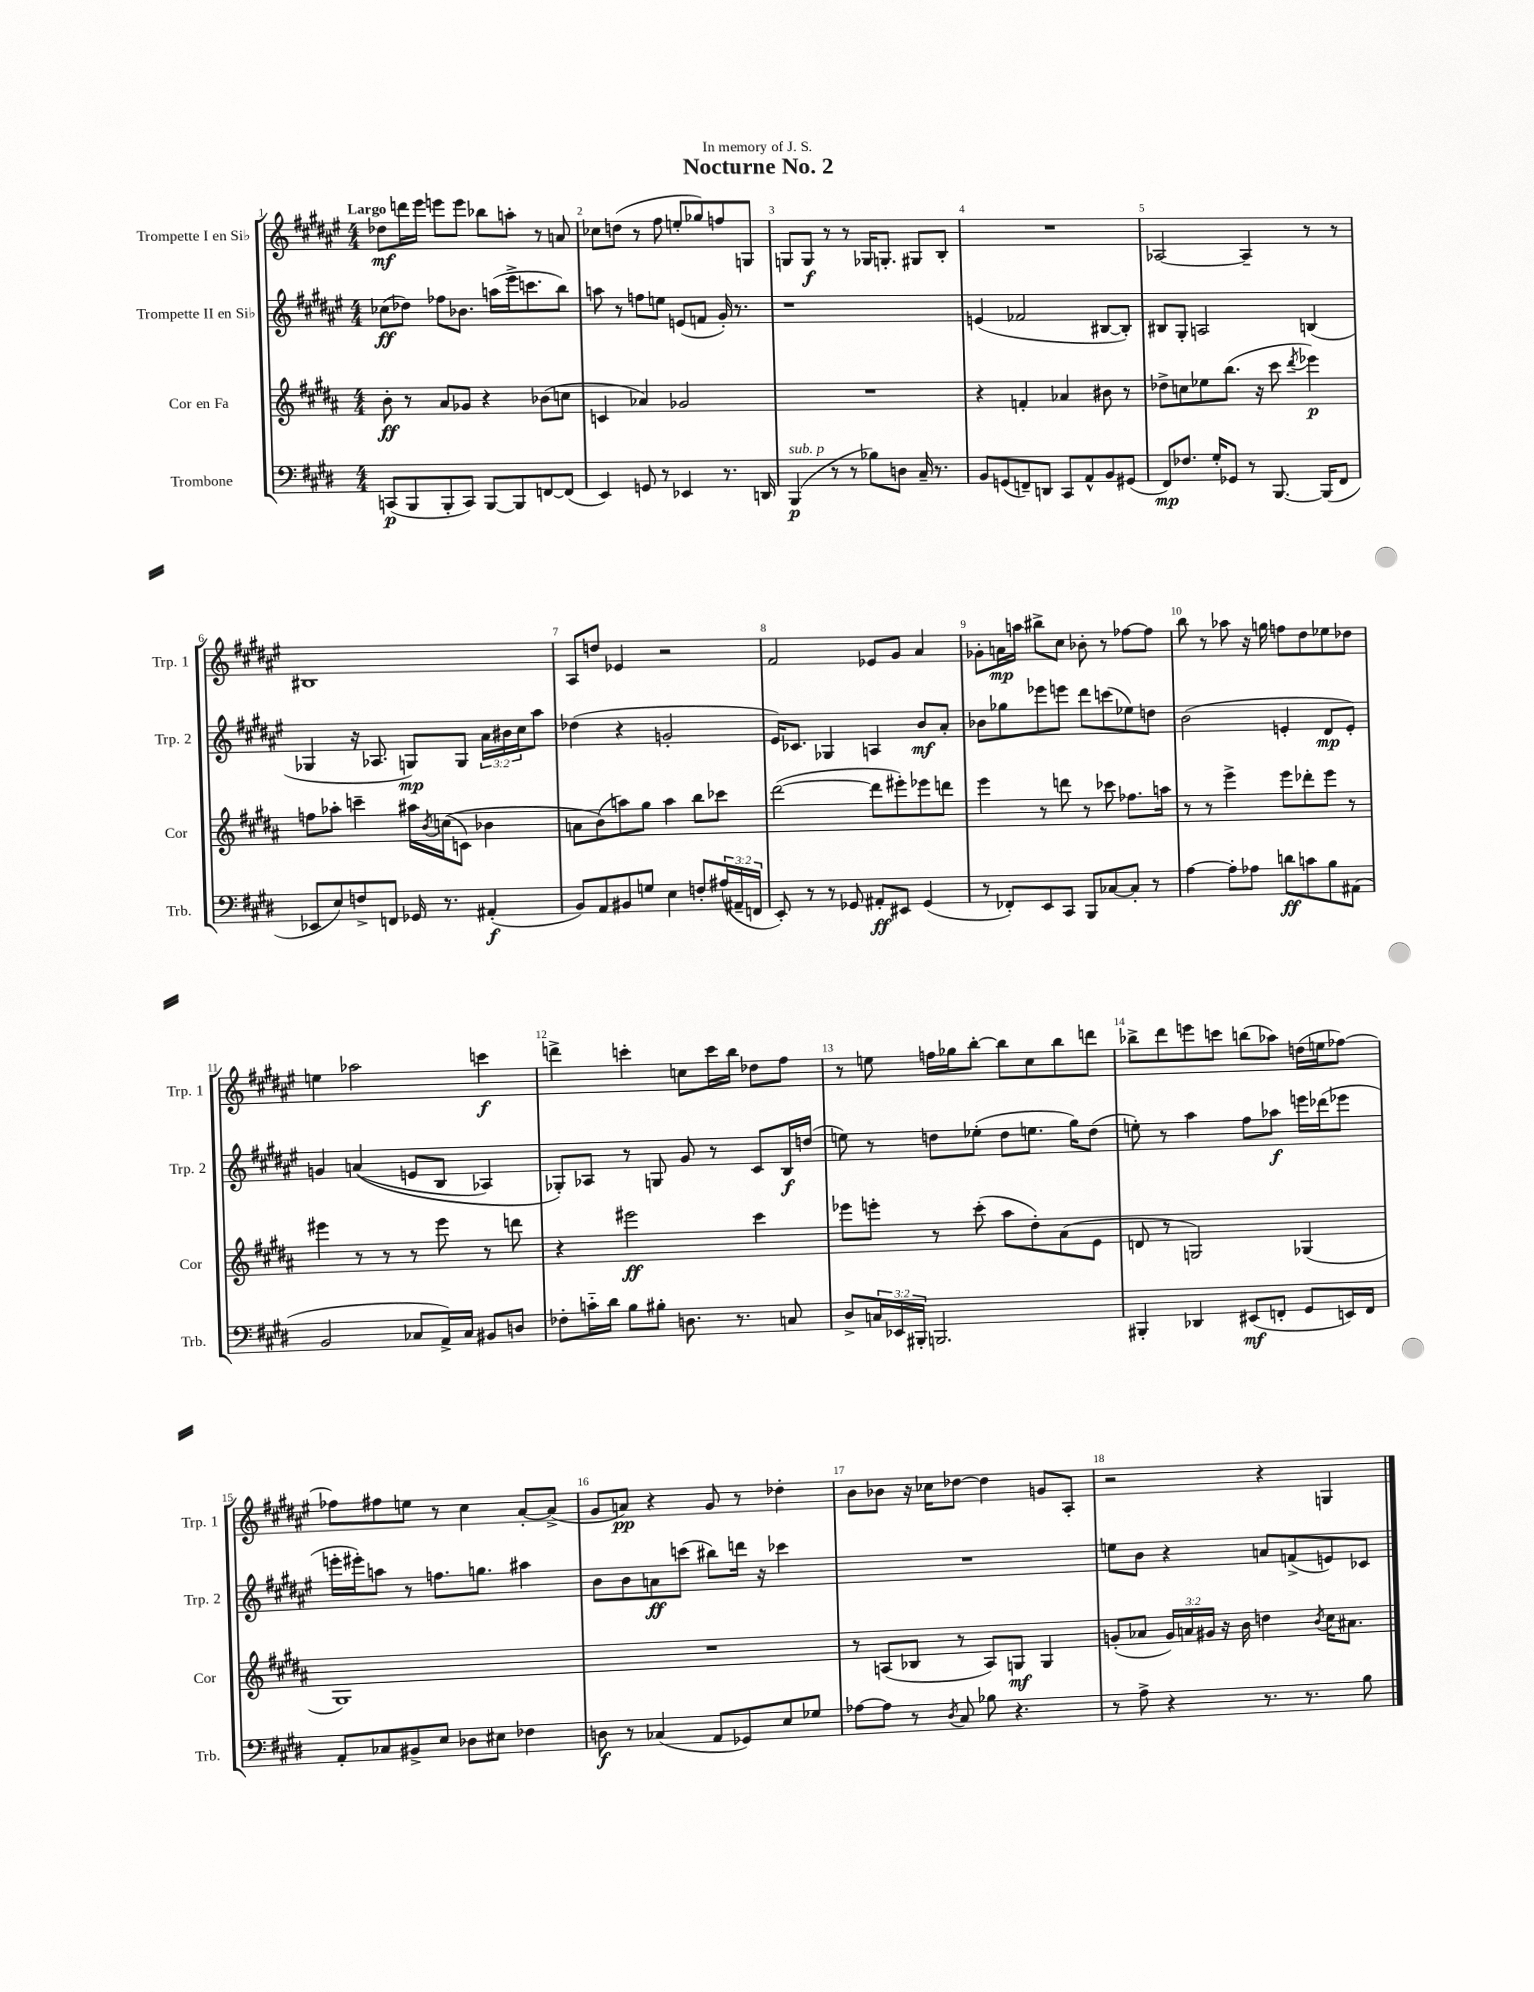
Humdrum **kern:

**kern	**dynam	**kern	**dynam	**kern	**dynam	**kern	**dynam
*part4	*part4	*part3	*part3	*part2	*part2	*part1	*part1
*staff4	*staff4	*staff3	*staff3	*staff2	*staff2	*staff1	*staff1
*I"Trombone	*	*I"Cor en Fa	*	*I"Trompette II en Si♭	*	*I"Trompette I en Si♭	*
*I'Trb.	*	*I'Cor	*	*I'Trp. 2	*	*I'Trp. 1	*
*clefF4	*	*clefG2	*	*clefG2	*	*clefG2	*
*k[f#c#g#d#]	*	*k[f#c#g#d#a#]	*	*k[f#c#g#d#a#e#]	*	*k[f#c#g#d#a#e#]	*
*M4/4	*	*M4/4	*	*M4/4	*	*M4/4	*
=1	=1	=1	=1	=1	=1	=1	=1
!	!	!	!	!	!	!LO:TX:a:B:t=Largo	!
(8CCn/L	p	8b'\	ff	(8cc-X\L	ff	8dd-X\L	mf
8BBB/	.	8r	.	8dd-X\J)	.	16dddn\L	.
.	.	.	.	.	.	16eee#\JJ	.
8BBB'/	.	8a#/L	.	8ff-X\L	.	8eeen\L	.
8CC/J)	.	8g-X/J	.	8.b-X\J	.	8eee\J	.
[8BBB/L	.	4r	.	.	.	8bb-X\L	.
.	.	.	.	(16aan\LL	.	.	.
8BBB/]	.	.	.	16eee#^\J	.	8aan'\J	.
.	.	.	.	8.cccn\	.	.	.
[8FFn/	.	(8b-X\L	.	.	.	8r	.
(8FF/J]	.	8ccn\J	.	8bb\J)	.	8an/	.
=2	=2	=2	=2	=2	=2	=2	=2
4EE/)	.	4cn/	.	8aan\	.	8cc-X\L	.
.	.	.	.	8r	.	(8ddn\J	.
8GGn/	.	4a-X/)	.	8ffn\L	.	8r	.
8r	.	.	.	8een\J	.	8ff#\	.
4EE-X/	.	2g-X/	.	(8en/L	.	8een'/L	.
.	.	.	.	8fn/J	.	8gg-X/)	.
8.r	.	.	.	16g#'/)	.	8ffn/	.
.	.	.	.	8.r	.	.	.
.	.	.	.	.	.	8Gn/J	.
16DDn/	.	.	.	.	.	.	.
=3	=3	=3	=3	=3	=3	=3	=3
!LO:TX:a:i:t=sub. p	!	!	!	!	!	!	!
(4BBB/	p	1r	.	1r	.	8Gn/L	.
.	.	.	.	.	.	8G/J	f
8r	.	.	.	.	.	8r	.
8r	.	.	.	.	.	8r	.
8B-X\L)	.	.	.	.	.	16G-X/KL	.
.	.	.	.	.	.	8.Gn'/J	.
8Dn\J	.	.	.	.	.	.	.
16C#~/	.	.	.	.	.	8G#X/L	.
8.r	.	.	.	.	.	.	.
.	.	.	.	.	.	8B'/J	.
=4	=4	=4	=4	=4	=4	=4	=4
8BB/L	.	4r	.	(4en/	.	1r	.
(8GGn/	.	.	.	.	.	.	.
8FFn~/)	.	4fn'/	.	2f-X/	.	.	.
8DDn/J	.	.	.	.	.	.	.
8CC#/L	.	4a-X/	.	.	.	.	.
8AA^^/	.	.	.	.	.	.	.
8BB/	.	8b#X\	.	[8B#X/L	.	.	.
(8GG#X/J	.	8r	.	8B#'/J])	.	.	.
=5	=5	=5	=5	=5	=5	=5	=5
8FF#/L)	mp	8dd-X^\L	.	8B#X/L	.	[2A-X/	.
8.F-X/J	.	8ccn\	.	8G#'/J	.	.	.
.	.	8ee-X\	.	2An/	.	.	.
16G#'/KL	.	.	.	.	.	.	.
8GG-X/J	.	(8.bb\J	.	.	.	.	.
8r	.	.	.	.	.	4A-~/]	.
.	.	16r	.	.	.	.	.
[8.BBB/	.	8ccc#\	.	.	.	.	.
.	.	8qddd#/	.	.	.	.	.
.	.	4eee-X\)	p	(4Bn/	.	8r	.
(16BBB/KL]	.	.	.	.	.	.	.
8FF#/J	.	.	.	.	.	8r	.
!!LO:LB:g=z
=6	=6	=6	=6	=6	=6	=6	=6
8EE-X/L	.	8ffn\L	.	4G-X/	.	1B#X	.
8E/)	.	8aa-X'\J	.	.	.	.	.
8Fn^/	.	4cccn~\	.	16r	.	.	.
.	.	.	.	8.A-X/	.	.	.
8FFn/J	.	.	.	.	.	.	.
16GG-X/	.	16aa#X\LL	.	8Gn/L)	mp	.	.
.	.	8qb/	.	.	.	.	.
8.r	.	((16ccn\J	.	.	.	.	.
.	.	8cn\J)	.	8G/J	.	.	.
(4AA#X'/	f	4b-X\	.	24a#\LL	.	.	.
.	.	.	.	24b#X\	.	.	.
.	.	.	.	24cc#\J	.	.	.
.	.	.	.	8aa#\J	.	.	.
=7	=7	=7	=7	=7	=7	=7	=7
8BB/L)	.	8an\L	.	(4dd-X\	.	8A#/L	.
8AA/	.	(8b\)	.	.	.	8ddn/J	.
8BB#X/	.	8aan\)	.	4r	.	4e-X/	.
8Gn/J	.	8gg#\J	.	.	.	.	.
4E\	.	4aa\	.	2gn'/	.	2r	.
8Fn'/L	.	8bb\L	.	.	.	.	.
(24A#X/L	.	8ccc-X\J	.	.	.	.	.
24AA#X~/	.	.	.	.	.	.	.
24FFn/JJ	.	.	.	.	.	.	.
=8	=8	=8	=8	=8	=8	=8	=8
8EE'/)	.	([2ddd#\	.	16e#/KL)	.	2f#/	.
.	.	.	.	8.c-X/J	.	.	.
8r	.	.	.	.	.	.	.
8r	.	.	.	4G-X/	.	.	.
8GG-X/	.	.	.	.	.	.	.
8AA#X'/L	ff	8ddd#\L]	.	4An/	.	8e-X/L	.
8EE#X/J	.	8eee#X'\)	.	.	.	8g#/J	.
(4GG-/	.	8eee-X\	.	8b/L	mf	4a#/	.
.	.	8dddn\J	.	8a#'/J	.	.	.
=9	=9	=9	=9	=9	=9	=9	=9
8r	.	4eee\	.	8b-X\L	.	8g-X'\L	.
8FF-X'/L)	.	.	.	8gg-X\	.	16an\L	mp
.	.	.	.	.	.	16aan\JJ	.
8EE/	.	8r	.	8eee-X\	.	8bb#X^\L	.
8CC#/J	.	8dddn\	.	8eeen\J	.	8cc#\J	.
8BBB/L	.	8r	.	8ddd#\L	.	8b-X'\	.
[8C-X/	.	8ccc-X\	.	(8cccn\	.	8r	.
8C-'/J]	.	8.ff-X\L	.	8ee-X\)	.	[8ff-X\L	.
8r	.	.	.	8ddn\J	.	8ff-\J]	.
.	.	16aan\Jk	.	.	.	.	.
=10	=10	=10	=10	=10	=10	=10	=10
[4A\	.	8r	.	(2b\	.	8bb\	.
.	.	8r	.	.	.	8r	.
8A'\L]	.	4eee^\	.	.	.	8aa-X\	.
8A-X\J	.	.	.	.	.	16r	.
.	.	.	.	.	.	16ggn\	.
8dn\L	ff	8eee\L	.	4en'/	.	8ffn\L	.
8cn\	.	8ddd-X'\	.	.	.	8dd#\	.
8B\	.	8eee\J	.	8d#/L	mp	8ee-X\	.
(8AA#X\J	.	8r	.	8e'/J)	.	8dd-X\J	.
!!LO:LB:g=z
=11	=11	=11	=11	=11	=11	=11	=11
2BB/	.	4eee#X\	.	4gn/	.	4een\	.
.	.	8r	.	((4an/	.	2aa-X\	.
.	.	8r	.	.	.	.	.
8C-X/L	.	8r	.	8en/L	.	.	.
16AA^/L)	.	8eee#\	.	8B/J	.	.	.
16C-/JJ	.	.	.	.	.	.	.
8BB#X/L	.	8r	.	4A-X/)	.	4cccn\	f
8Dn/J	.	8dddn\	.	.	.	.	.
=12	=12	=12	=12	=12	=12	=12	=12
8F-X'\L	.	4r	.	8G-X'/L)	.	4dddn^\	.
16cn\L	.	.	.	8A-X/J	.	.	.
16d#\JJ	.	.	.	.	.	.	.
8B\L	.	2eee#X\	ff	8r	.	4cccn'\	.
8B#X'\J	.	.	.	8Gn/	.	.	.
8.Dn\	.	.	.	8g#/	.	8ccn\L	.
.	.	.	.	8r	.	16ccc\L	.
8.r	.	.	.	.	.	16bb\JJ	.
.	.	4ccc#\	.	8c#/L	.	8dd-X\L	.
8Cn/	.	.	.	16B/L	f	8ff#\J	.
.	.	.	.	(16ddn/JJ	.	.	.
=13	=13	=13	=13	=13	=13	=13	=13
8D#^/L	.	8eee-X\L	.	8een\)	.	8r	.
24Cn/L	.	8eeen'\J	.	8r	.	8een\	.
24EE-X/	.	.	.	.	.	.	.
24BBB#X'/JJ	.	.	.	.	.	.	.
2.BBBn/	.	8r	.	8ddn\L	.	16ffn\LL	.
.	.	.	.	.	.	16gg-X\J	.
.	.	(8ccc#'\	.	(8ee-X'\J	.	[8bb'\J	.
.	.	8aa#\L	.	8dd\L	.	8bb\L]	.
.	.	8dd#'\)	.	8.een\J	.	8cc#\	.
.	.	(8a#\	.	.	.	8bb\	.
.	.	.	.	16gg#\KL)	.	.	.
.	.	8e\J	.	(8dd\J	.	8dddn\J	.
=14	=14	=14	=14	=14	=14	=14	=14
4BBB#X'/	.	8dn/	.	8een'\)	.	8bb-X^\L	.
.	.	8r	.	8r	.	8ddd#\	.
4DD-X/	.	2Gn/)	.	4aa#\	.	8eeen\	.
.	.	.	.	.	.	8cccn\J	.
(8EE#X/L	mf	.	.	8ff#\L	.	(8bbn\L	.
8FFn'/J	.	.	.	8aa-X\J	f	8aa-X\J)	.
8GG#/L	.	(4G-X/	.	16eeen\LL	.	(16ddn\LL	.
.	.	.	.	(16ddd-X\J	.	16een\J	.
16EEn/L)	.	.	.	8eee-X\J	.	[8ff-X\J)	.
16FF/JJ	.	.	.	.	.	.	.
!!LO:LB:g=z
=15	=15	=15	=15	=15	=15	=15	=15
8AA'/L	.	1G#)	.	16eeen'\LL	.	8ff-X\L]	.
.	.	.	.	16eee#X'\J)	.	.	.
8C-X/	.	.	.	8aan\J	.	8ff#X\	.
8BB#X^/	.	.	.	8r	.	8een\J	.
8E/J	.	.	.	8.ffn\L	.	8r	.
8D-X\L	.	.	.	.	.	4cc#\	.
.	.	.	.	8.ggn\J	.	.	.
8E#X\J	.	.	.	.	.	.	.
4F-X\	.	.	.	4aa#X\	.	[8a#'/L	.
.	.	.	.	.	.	(8a#^/J]	.
=16	=16	=16	=16	=16	=16	=16	=16
8Dn\	f	1r	.	8b\L	.	8g#/L	.
8r	.	.	.	8b\	.	8an/J)	pp
(4C-X/	.	.	.	8an\	ff	4r	.
.	.	.	.	(8cccn\J	.	.	.
8AA/L	.	.	.	8bb#X\L)	.	8g#/	.
8GG-X/)	.	.	.	16dddn\Jk	.	8r	.
.	.	.	.	16r	.	.	.
8E/	.	.	.	4ccc-X\	.	4dd-X'\	.
8G-X/J	.	.	.	.	.	.	.
=17	=17	=17	=17	=17	=17	=17	=17
[8A-X\L	.	8r	.	1r	.	8b\L	.
8A-\J]	.	(8An/L	.	.	.	8b-X\J	.
8r	.	8B-X/J	.	.	.	16r	.
.	.	.	.	.	.	16cc-X\KL	.
8qD#/	.	.	.	.	.	.	.
8C#/	.	8r	.	.	.	[8dd-X\J	.
8B-X\	.	8A/L)	.	.	.	4dd-\]	.
4.r	.	8Gn/J	mf	.	.	.	.
.	.	4G/	.	.	.	8gn/L	.
.	.	.	.	.	.	8A#'/J	.
=18	=18	=18	=18	=18	=18	=18	=18
8r	.	(8gn'/L	.	8een\L	.	2r	.
8A^\	.	8a-X/J	.	8b\J	.	.	.
4r	.	24g/LL)	.	4r	.	.	.
.	.	24an/	.	.	.	.	.
.	.	24g#X/JJ	.	.	.	.	.
.	.	16r	.	.	.	.	.
.	.	16b\	.	.	.	.	.
8.r	.	4ddn\	.	8an/L	.	4r	.
.	.	.	.	(8fn^/	.	.	.
8.r	.	.	.	.	.	.	.
.	.	8qb/	.	.	.	.	.
.	.	16cc#\KL	.	8en/)	.	4Gn/	.
.	.	8.a#X\J	.	.	.	.	.
8B\	.	.	.	8c-X/J	.	.	.
==	==	==	==	==	==	==	==
*-	*-	*-	*-	*-	*-	*-	*-
